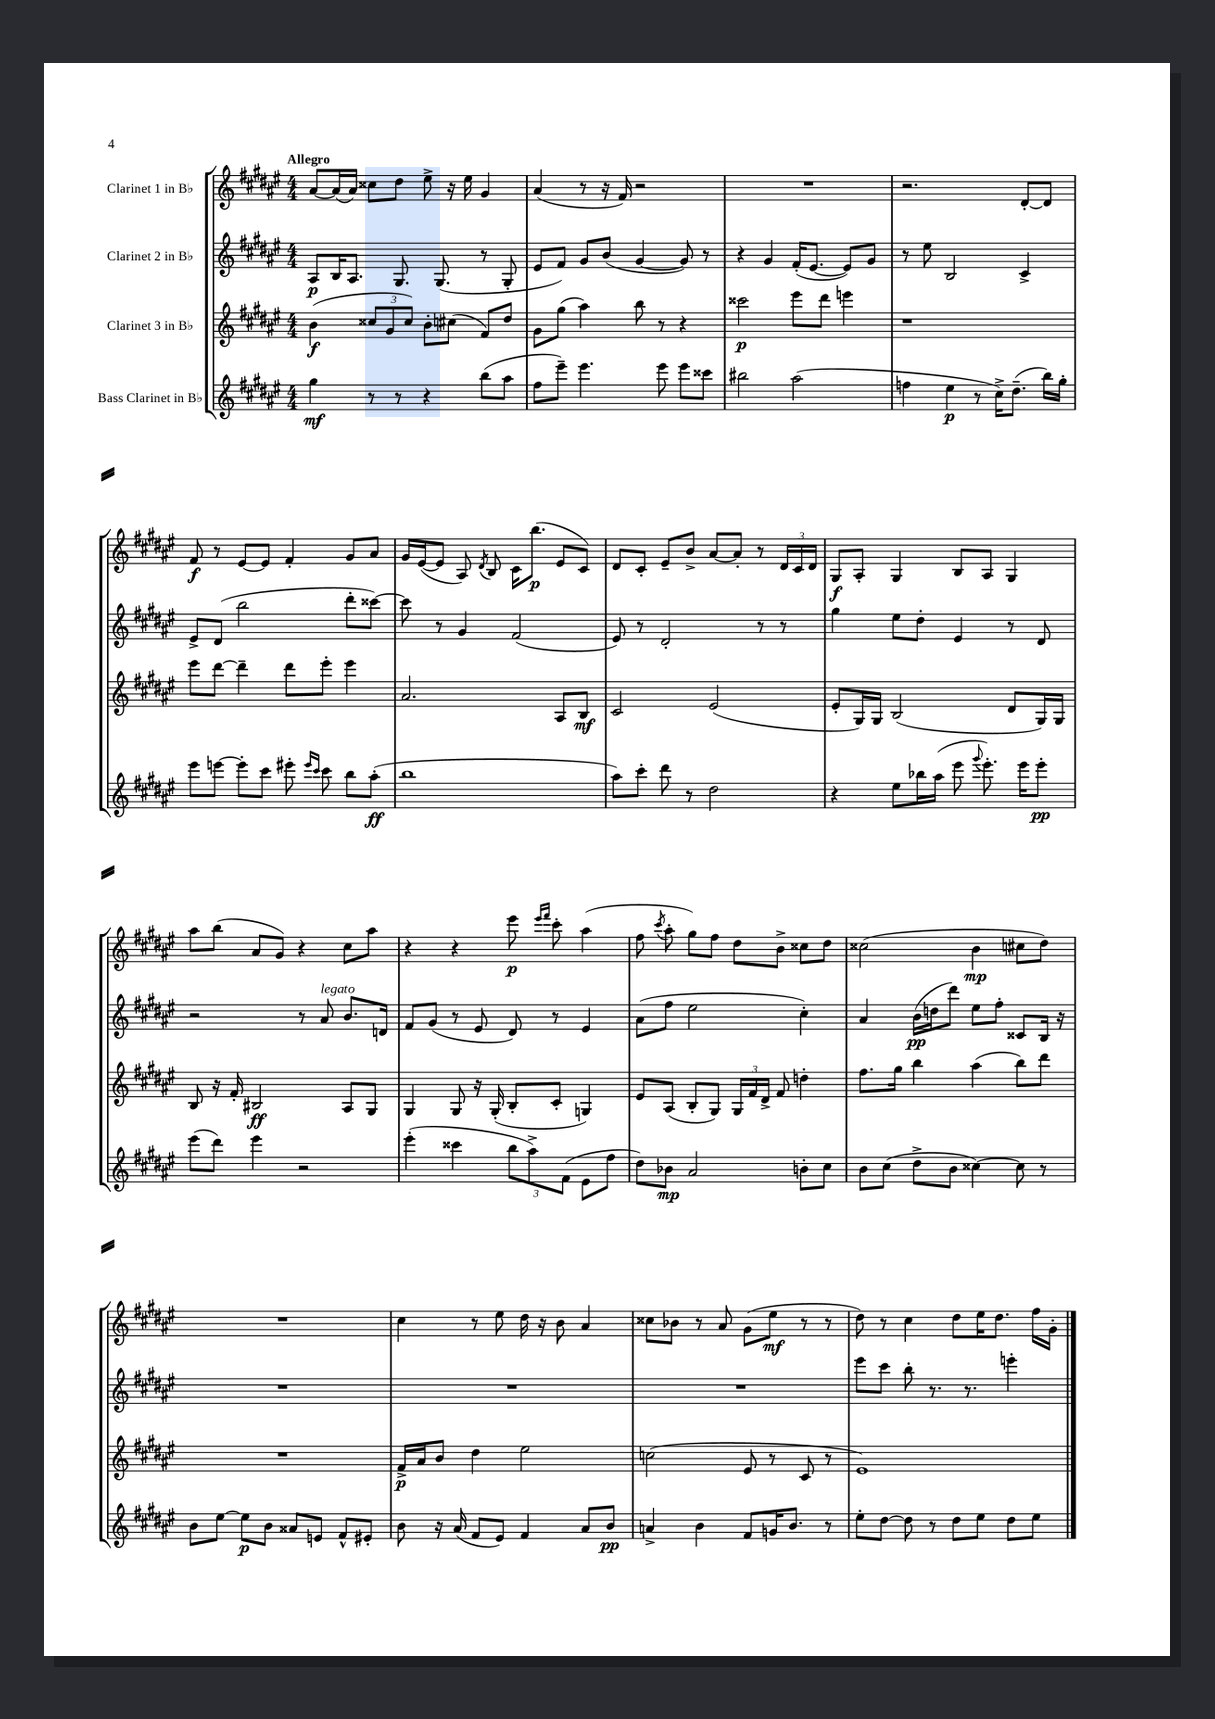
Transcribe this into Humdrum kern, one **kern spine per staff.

**kern	**kern	**kern	**kern
*staff4	*staff3	*staff2	*staff1
*clefG2	*clefG2	*clefG2	*clefG2
*k[f#c#g#d#a#e#]	*k[f#c#g#d#a#e#]	*k[f#c#g#d#a#e#]	*k[f#c#g#d#a#e#]
*M4/4	*M4/4	*M4/4	*M4/4
4gg#\	(4b\	8A#/L	[8a#/L
.	.	16B/K	(16a#/]L
.	.	8.A#/J	16a#/JJ)
8r	12cc##/L	.	8cc##\L
.	12g#/	.	.
8r	.	8.G#/	8dd#\J
.	12cc##/J)	.	.
4r	8b'\L	.	8ee#^\
.	.	(8.G#/	.
.	(8cc#\J	.	16r
.	.	.	16ee#\
(8bb\L	8f#/L)	8r	4g#/
8aa#\J	8dd#/J	8G#'/	.
=	=	=	=
8ff#\L	8g#\L	8e#/L	(4a#/
8eee#~\J)	(8gg#\J	8f#/J)	.
4.eee#\	4aa#\)	8g#/L	8r
.	.	(8b/J	16r
.	.	.	16f#/)
.	8bb\	[4g#/	2r
8eee#\	8r	.	.
8eee#\L	4r	8g#/])	.
8ccc##\J	.	8r	.
=	=	=	=
2bb#\	2ccc##\	4r	1r
.	.	4g#/	.
(2aa#\	8eee#\L	(16f#'/LK	.
.	.	[8.e#/J	.
.	8ddd#\J	.	.
.	4eee\	8e#/]L)	.
.	.	8g#/J	.
=	=	=	=
4ff\	1r	8r	2.r
.	.	8ee#\	.
4ee#\	.	2B/	.
8r	.	.	.
16cc#^\LK)	.	.	.
(8.dd#~\J	.	.	.
.	.	4c#^/	[8d#'/L
16bb\LL)	.	.	8d#/]J
16gg#'\JJ	.	.	.
=	=	=	=
8eee#\L	8eee#\L	8e#^/L	8f#/
[8eee\J	[8ddd#\J	(8d#/J	8r
8eee'\]L	4ddd#~\]	2bb\	[8e#/L
8ccc#\J	.	.	8e#/]J
8eee#'\	8ddd#\L	.	4f#'/
16qqeee#/LL	.	.	.
16qqccc#/JJ	.	.	.
8ccc#\	8eee#'\J	.	.
8bb\L	4eee#\	8ddd#'\L	8g#/L
(8aa#'\J	.	[8ccc##\J)	8a#/J
=	=	=	=
1bb	2.a#/	8ccc##\]	16g#/LL
.	.	.	([16e#/J
.	.	8r	8e#/]J
.	.	4g#/	8A#/)
.	.	.	8qd#/
.	.	.	8B/
.	.	(2f#/	16c#\LK
.	.	.	(8.bb\J
.	8A#/L	.	8e#/L
.	8B/J	.	8c#/J)
=	=	=	=
8aa#\L)	2c#/	8e#/)	8d#/L
8ccc#'\J	.	8r	8c#'/J
8ddd#\	.	2d#'/	8e#~/L
8r	.	.	8b^/J
2dd#\	(2e#/	.	[8a#/L
.	.	.	8a#'/]J
.	.	8r	8r
.	.	8r	24d#/LL
.	.	.	24c#/
.	.	.	24d#/JJ
=	=	=	=
4r	8e#'/L	4gg#\	8G#/L
.	16G#/L)	.	8A#'/J
.	16G#/JJ	.	.
8ee#\L	(2B/	8ee#\L	4G#/
16bb-\L	.	8dd#'\J	.
(16aa#\JJ	.	.	.
8eee#\	.	4e#/	8B/L
8qqggg#/	.	.	.
8.eee#'\)	.	.	8A#/J
.	8d#/L	8r	4G#/
16eee#\LK	.	.	.
8eee#'\J	16G#/L)	8d#/	.
.	16G#/JJ	.	.
=	=	=	=
(8eee#\L	8B/	2r	8aa#\L
8ddd#\J)	16r	.	(8bb\J
.	16f#'/	.	.
4eee#\	2B#/	.	8a#/L
.	.	.	8g#/J)
2r	.	8r	4r
.	.	8a#/	.
.	8A#/L	8.b/L	8cc#\L
.	8G#/J	.	8aa#\J
.	.	16d/Jk	.
=	=	=	=
(4eee#'\	4G#/	8f#/L	4r
.	.	(8g#/J	.
4ccc##\	8G#/	8r	4r
.	16r	8e#/	.
.	(16G#'/	.	.
12bb\L	8B'/L	8d#/)	8eee#\
12aa#^\)	.	.	.
.	.	.	16qqeee#/LL
.	.	.	16qqfff#/JJ
.	8c#'/J	8r	8ccc#'\
(12f#\J	.	.	.
8e#\L	4G/)	4e#/	(4aa#\
8ff#\J	.	.	.
=	=	=	=
8dd#\L)	8e#/L	(8a#\L	8ff#\
.	.	.	8qccc#/
8b-\J	(8A#/J	8ff#\J	8aa#'\
2a#/	8B'/L	2ee#\	8gg#\L)
.	8G#/J)	.	8ff#\J
.	24G#/LL	.	8dd#\L
.	24f#/	.	.
.	24d#^/JJ	.	.
.	8f#/	.	8b^\J
8b'\L	4dd'\	4cc#'\)	8cc##\L
8cc#\J	.	.	8dd#\J
=	=	=	=
8b\L	8.ff#\L	4a#/	(2cc##\
(8cc#\J	.	.	.
.	16gg#\Jk	.	.
8dd#^\L	4bb\	(16b\LL	.
.	.	16dd\J	.
8b\J	.	8ddd#\J)	.
[4cc##\)	(4aa#\	8ee#\L	4b\
.	.	8ff#'\J	.
8cc##\]	8bb\L)	8c##/L	8cc#\L
8r	8ddd#\J	16B/Jk	8dd#\J)
.	.	16r	.
=	=	=	=
8b\L	1r	1r	1r
[8ee#\J	.	.	.
8ee#\]L	.	.	.
8b\J	.	.	.
8a##/L	.	.	.
8e/J	.	.	.
8f#^^/L	.	.	.
8e#'/J	.	.	.
=	=	=	=
8b\	16f#^/LL	1r	4cc#\
.	16a#/J	.	.
16r	8b/J	.	.
(16a#/	.	.	.
8f#/L	4dd#\	.	8r
8e#/J)	.	.	8ee#\
4f#/	2ee#\	.	16dd#\
.	.	.	16r
.	.	.	8b\
8a#/L	.	.	4a#/
8b/J	.	.	.
=	=	=	=
4a^/	(2cc\	1r	8cc##\L
.	.	.	8b-\J
4b\	.	.	8r
.	.	.	8a#/
8f#/L	8e#/	.	(8g#\L
16g/K	8r	.	8ee#\J
8.b/J	.	.	.
.	8c#/	.	8r
8r	8r	.	8r
=	=	=	=
8ee#'\L	1e#)	8eee#\L	8dd#\)
[8dd#\J	.	8ccc#\J	8r
8dd#\]	.	8bb'\	4cc#\
8r	.	8.r	.
8dd#\L	.	.	8dd#\L
.	.	8.r	.
8ee#\J	.	.	16ee#\K
.	.	.	8.dd#\J
8dd#\L	.	4eee'\	.
8ee#\J	.	.	16ff#\LL
.	.	.	16g#'\JJ
==	==	==	==
*-	*-	*-	*-
